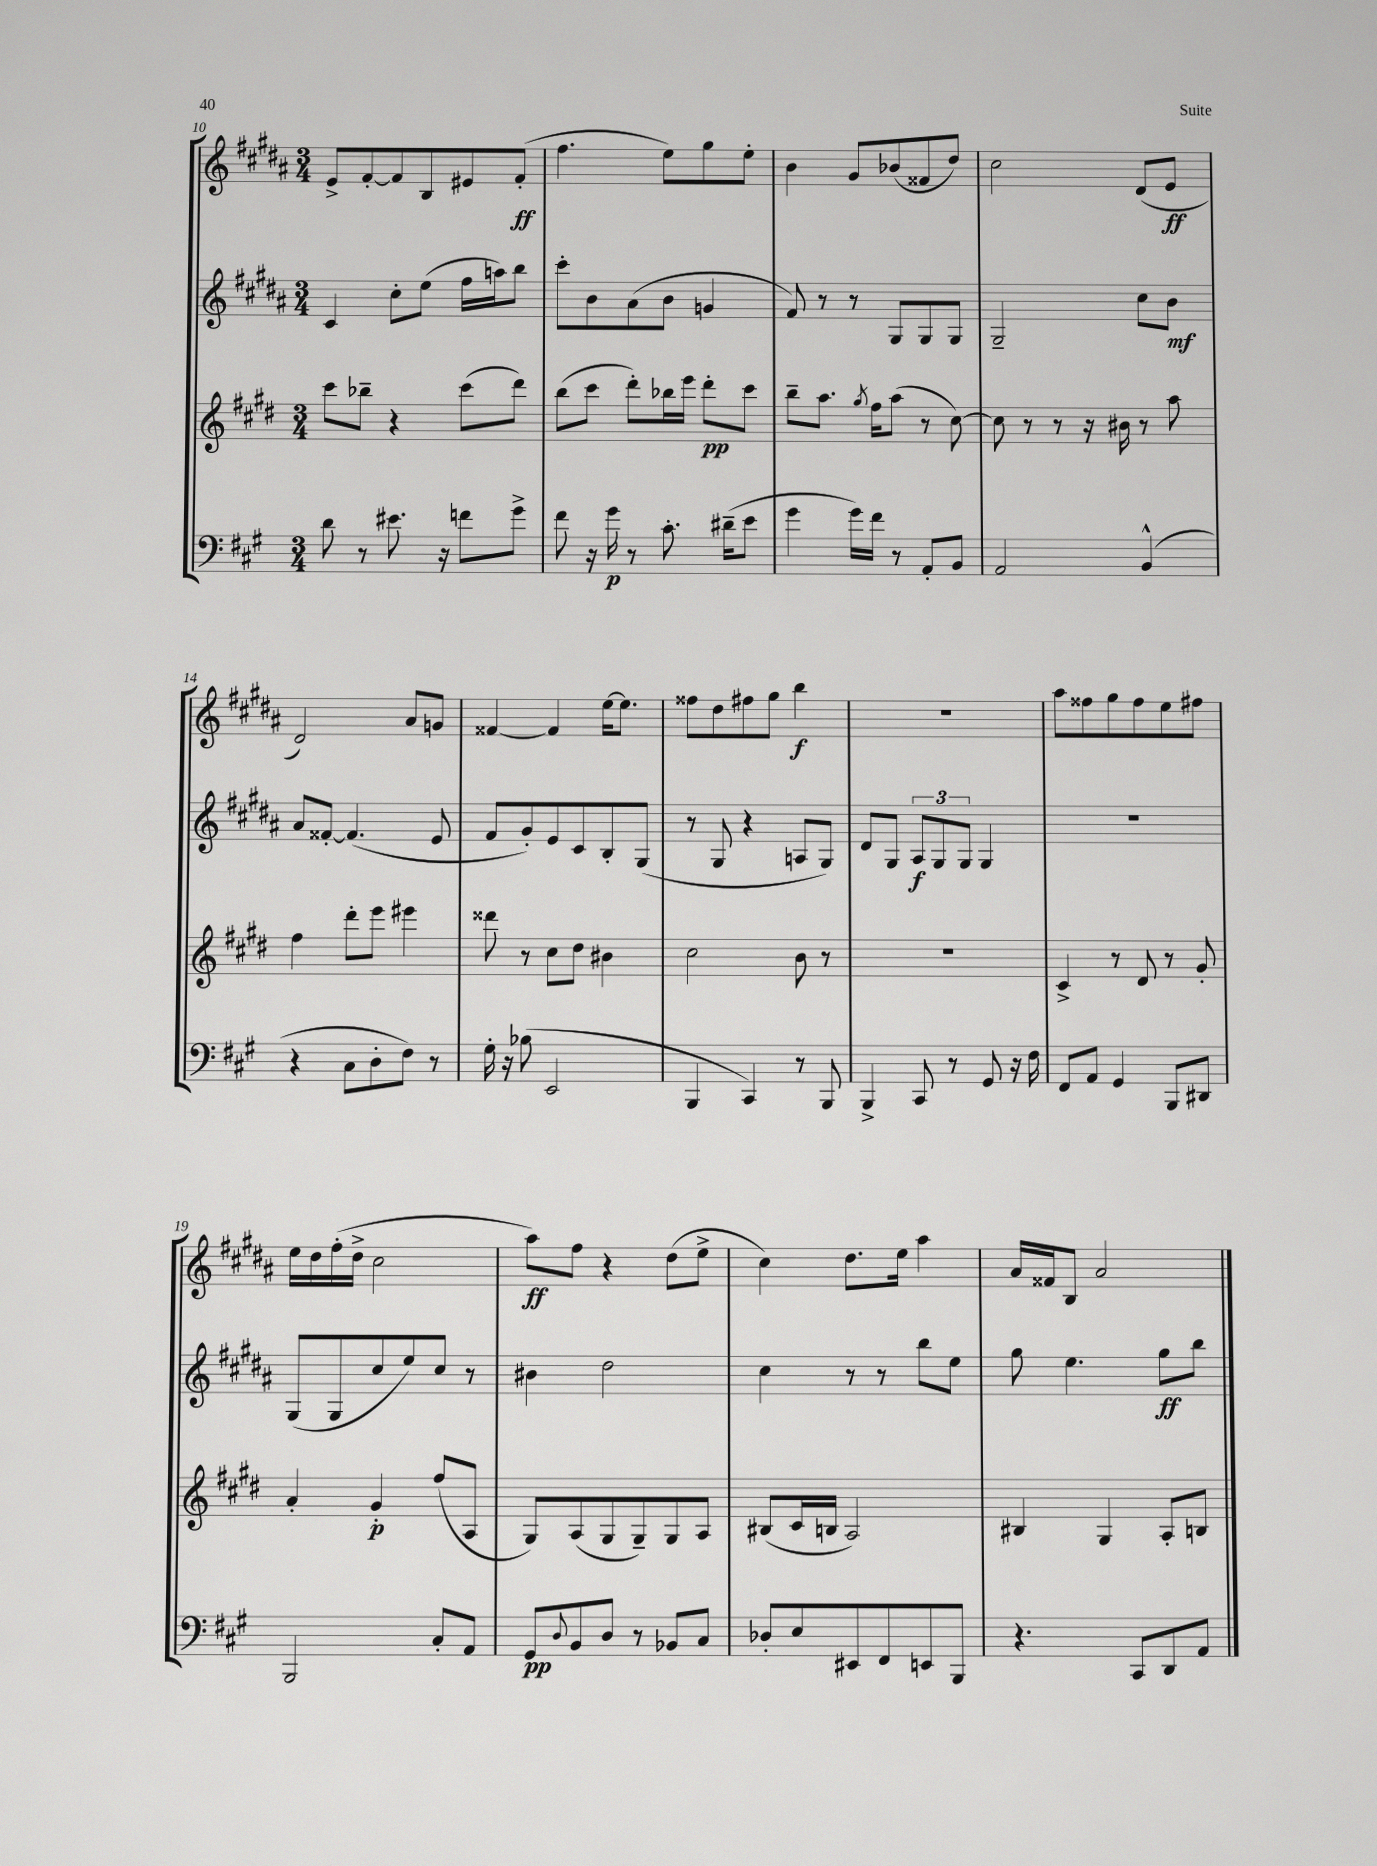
<<
\new StaffGroup <<
\new Staff = "s0" {
    \clef treble \key b \major \numericTimeSignature \time 3/4
    e'8-> fis'8~-. fis'8 b8 eis'8 fis'8-.\ff( |
    fis''4. e''8) gis''8 e''8-. |
    b'4 gis'8 bes'8( fisis'8 dis''8) |
    cis''2 dis'8( e'8\ff |
    dis'2) ais'8 g'8 |
    fisis'4~ fisis'4 e''16~ e''8. |
    fisis''8 dis''8 fis''8 gis''8 b''4\f |
    R2. |
    ais''8 fisis''8 gis''8 fisis''8 e''8 fis''8 |
    e''16 dis''16 fis''16-.( dis''16-> cis''2 |
    ais''8\ff) fis''8 r4 dis''8( e''8-> |
    cis''4) dis''8. e''16 ais''4 |
    ais'16 fisis'16 b8 ais'2 \bar "|." |
}
\new Staff = "s1" {
    \clef treble \key b \major \numericTimeSignature \time 3/4
    cis'4 cis''8-. e''8( fis''16 a''16) b''8 |
    cis'''8-. b'8 ais'8( b'8 g'4 |
    fis'8) r8 r8 gis8 gis8 gis8 |
    gis2-- cis''8 b'8\mf |
    ais'8 fisis'8~-. fisis'4.( e'8 |
    fis'8 gis'8-.) e'8 cis'8 b8-. gis8( |
    r8 gis8 r4 a8 gis8) |
    dis'8 gis8 \tuplet 3/2 { ais8\f gis8 gis8 } gis4 |
    R2. |
    gis8( gis8 cis''8 e''8) cis''8 r8 |
    bis'4 dis''2 |
    cis''4 r8 r8 b''8 e''8 |
    gis''8 e''4. gis''8\ff b''8 \bar "|." |
}
\new Staff = "s2" {
    \clef treble \key e \major \numericTimeSignature \time 3/4
    cis'''8 bes''8-- r4 cis'''8( dis'''8) |
    b''8( cis'''8 dis'''8-.) bes''16 e'''16 dis'''8-.\pp cis'''8 |
    b''8-- a''8. \acciaccatura { gis''8 } fis''16 a''8( r8 cis''8~) |
    cis''8 r8 r8 r16 bis'16 r8 a''8 |
    fis''4 dis'''8-. e'''8 eis'''4 |
    disis'''8 r8 cis''8 dis''8 bis'4 |
    cis''2 b'8 r8 |
    R2. |
    cis'4-> r8 dis'8 r8 gis'8-. |
    a'4-. gis'4-.\p fis''8( a8 |
    gis8) a8( gis8 gis8--) gis8 a8 |
    bis8( cis'16 b16 a2) |
    bis4 gis4 a8-. b8 \bar "|." |
}
\new Staff = "s3" {
    \clef bass \key a \major \numericTimeSignature \time 3/4
    d'8 r8 eis'8. r16 f'8 gis'8-> |
    fis'8 r16 gis'16\p r8 cis'8.-. dis'16--( e'8 |
    gis'4 gis'16) fis'16 r8 a,8-. b,8 |
    a,2 b,4-^( |
    r4 cis8 d8-. fis8) r8 |
    gis16-. r16 bes8( e,2 |
    b,,4 cis,4) r8 b,,8 |
    b,,4-> cis,8 r8 gis,8 r16 fis16 |
    fis,8 a,8 gis,4 b,,8 dis,8 |
    b,,2 cis8-. a,8 |
    gis,8\pp \appoggiatura { d8 } b,8 d8 r8 bes,8 cis8 |
    des8-. e8 eis,8 fis,8 e,8 b,,8 |
    r4. cis,8 d,8 a,8 \bar "|." |
}
>>
>>
\layout { \context { \Score currentBarNumber = #10 } }
